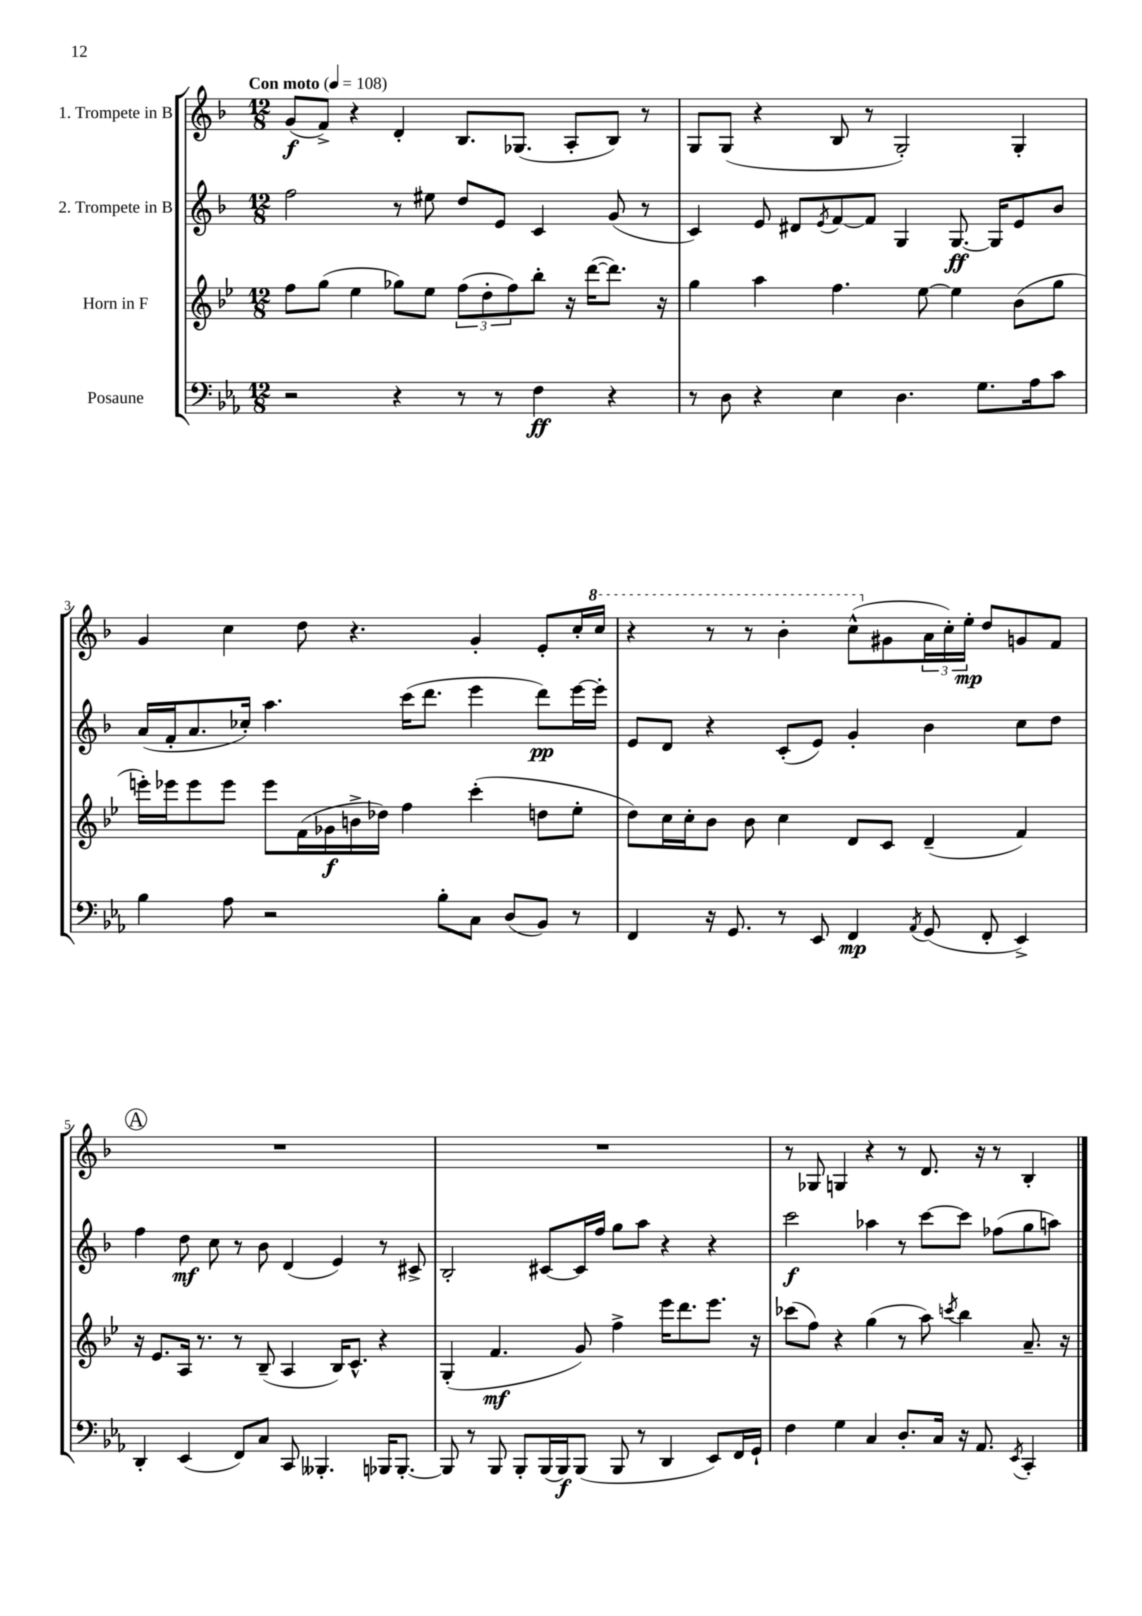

**kern	**kern	**kern	**kern
*staff4	*staff3	*staff2	*staff1
*clefF4	*clefG2	*clefG2	*clefG2
*k[b-e-a-]	*k[b-e-]	*k[b-]	*k[b-]
*M12/8	*M12/8	*M12/8	*M12/8
*MM108	*MM108	*MM108	*MM108
2r	8ff\L	2ff\	(8g/L
.	(8gg\J	.	8f^/J)
.	4ee-\	.	4r
4r	8gg-\L)	8r	4d'/
.	8ee-\J	8ee#\	.
8r	(12ff\L	8dd/L	8.B-/L
.	12dd'\	.	.
8r	.	8e/J	.
.	12ff\)	.	.
.	.	.	(8.G-/J
4F\	8bb-'\J	4c/	.
.	16r	.	8A'/L
.	([16ddd\LK	.	.
4r	8.ddd\]J)	(8g/	8B-/J)
.	.	8r	8r
.	16r	.	.
=	=	=	=
8r	4gg\	4c/)	8G/L
8D\	.	.	(8G/J
4r	4aa\	8e/	4r
.	.	8d#/L	.
.	.	8qe/	.
4E-\	4.ff\	[8f/	8B-/
.	.	8f/]J	8r
4.D\	.	4G/	2G'/)
.	[8ee-\	.	.
.	4ee-\]	[8.G/	.
8.G\L	.	.	.
.	.	16G/]LK	.
.	(8b-\L	8e/	4G'/
16A-\k	.	.	.
8c\J	8gg\J	8b-/J	.
=	=	=	=
4B-\	16eee'\LL)	(16a/LL	4g/
.	16eee-\J	16f'/J	.
.	8eee-\	8.a/	.
8A-\	8eee-\J	.	4cc\
.	.	16cc-'/Jk)	.
2r	8eee-\L	4.aa\	.
.	(16f\L	.	8dd\
.	16g-\	.	.
.	16b^\	.	4.r
.	16dd-\JJ)	.	.
.	4ff\	(16ccc\LK	.
.	.	8.ddd\J	.
8B-'\L	.	.	.
8C\J	(4ccc'\	4eee\	4g'/
(8D/L	.	.	.
8BB-/J)	8dd\L	8ddd\L)	8e'/L
8r	8ee-'\J	[16eee\L	16cc'/L
.	.	16eee'\]JJ	16ccc/JJ
=	=	=	=
4FF/	8dd\L)	8e/L	4r
.	16cc\L	8d/J	.
.	16cc'\J	.	.
16r	8b-\J	4r	8r
8.GG/	.	.	.
.	8b-\	.	8r
8r	4cc\	(8c'/L	4bb-'\
8EE-/	.	8e/J)	.
4FF/	8d/L	4g'/	(8ccc^^\L
.	8c/J	.	8g#\
8qAA-/	.	.	.
(8GG/	(4d~/	4b-\	24a\L
.	.	.	24cc'\)
.	.	.	24ee'\JJ
8FF'/	.	.	8dd/L
4EE-^/)	4f/)	8cc\L	8g/
.	.	8dd\J	8f/J
=	=	=	=
4DD'/	16r	4ff\	1.r
.	8.e-/L	.	.
(4EE-/	16A/Jk	8dd\	.
.	8.r	.	.
.	.	8cc\	.
8FF/L)	8r	8r	.
8C/J	(8B-~/	8b-\	.
8CC/	4A/	(4d/	.
4.BBB--'/	.	.	.
.	16B-/LK)	4e/)	.
.	8.c^^/J	.	.
16BBB-/LK	4r	8r	.
[8.BBB-'/J	.	.	.
.	.	8c#^/	.
=	=	=	=
8BBB-/]	(4G'/	2B-'/	1.r
8r	.	.	.
8BBB-/	4.f/	.	.
8BBB-'/L	.	.	.
(16BBB-/L	.	[8c#/L	.
16BBB-/J)	.	.	.
(8BBB-/J	8g/)	16c#/]L	.
.	.	16ff/JJ	.
8BBB-/	4ff^\	8gg\L	.
8r	.	8aa\J	.
4DD/	16eee-\LK	4r	.
.	8.ddd\	.	.
8EE-/L)	8.eee-\J	4r	.
16FF/L	.	.	.
16GG`/JJ	16r	.	.
=	=	=	=
4F\	(8ccc-\L	2ccc\	8r
.	8ff\J)	.	8G-/
4G\	4r	.	4G/
4C/	(4gg\	4aa-\	4r
8.D'/L	8r	8r	8r
.	8aa\)	[8ccc\L	8.d/
16C/Jk	.	.	.
.	8qccc/	.	.
16r	4bb-\	8ccc\]J	.
8.AA-/	.	.	16r
.	.	(8ff-\L	8r
8qEE-/	.	.	.
4CC'/	8.a~/	8gg\	4B-'/
.	.	8aa\J)	.
.	16r	.	.
==	==	==	==
*-	*-	*-	*-
